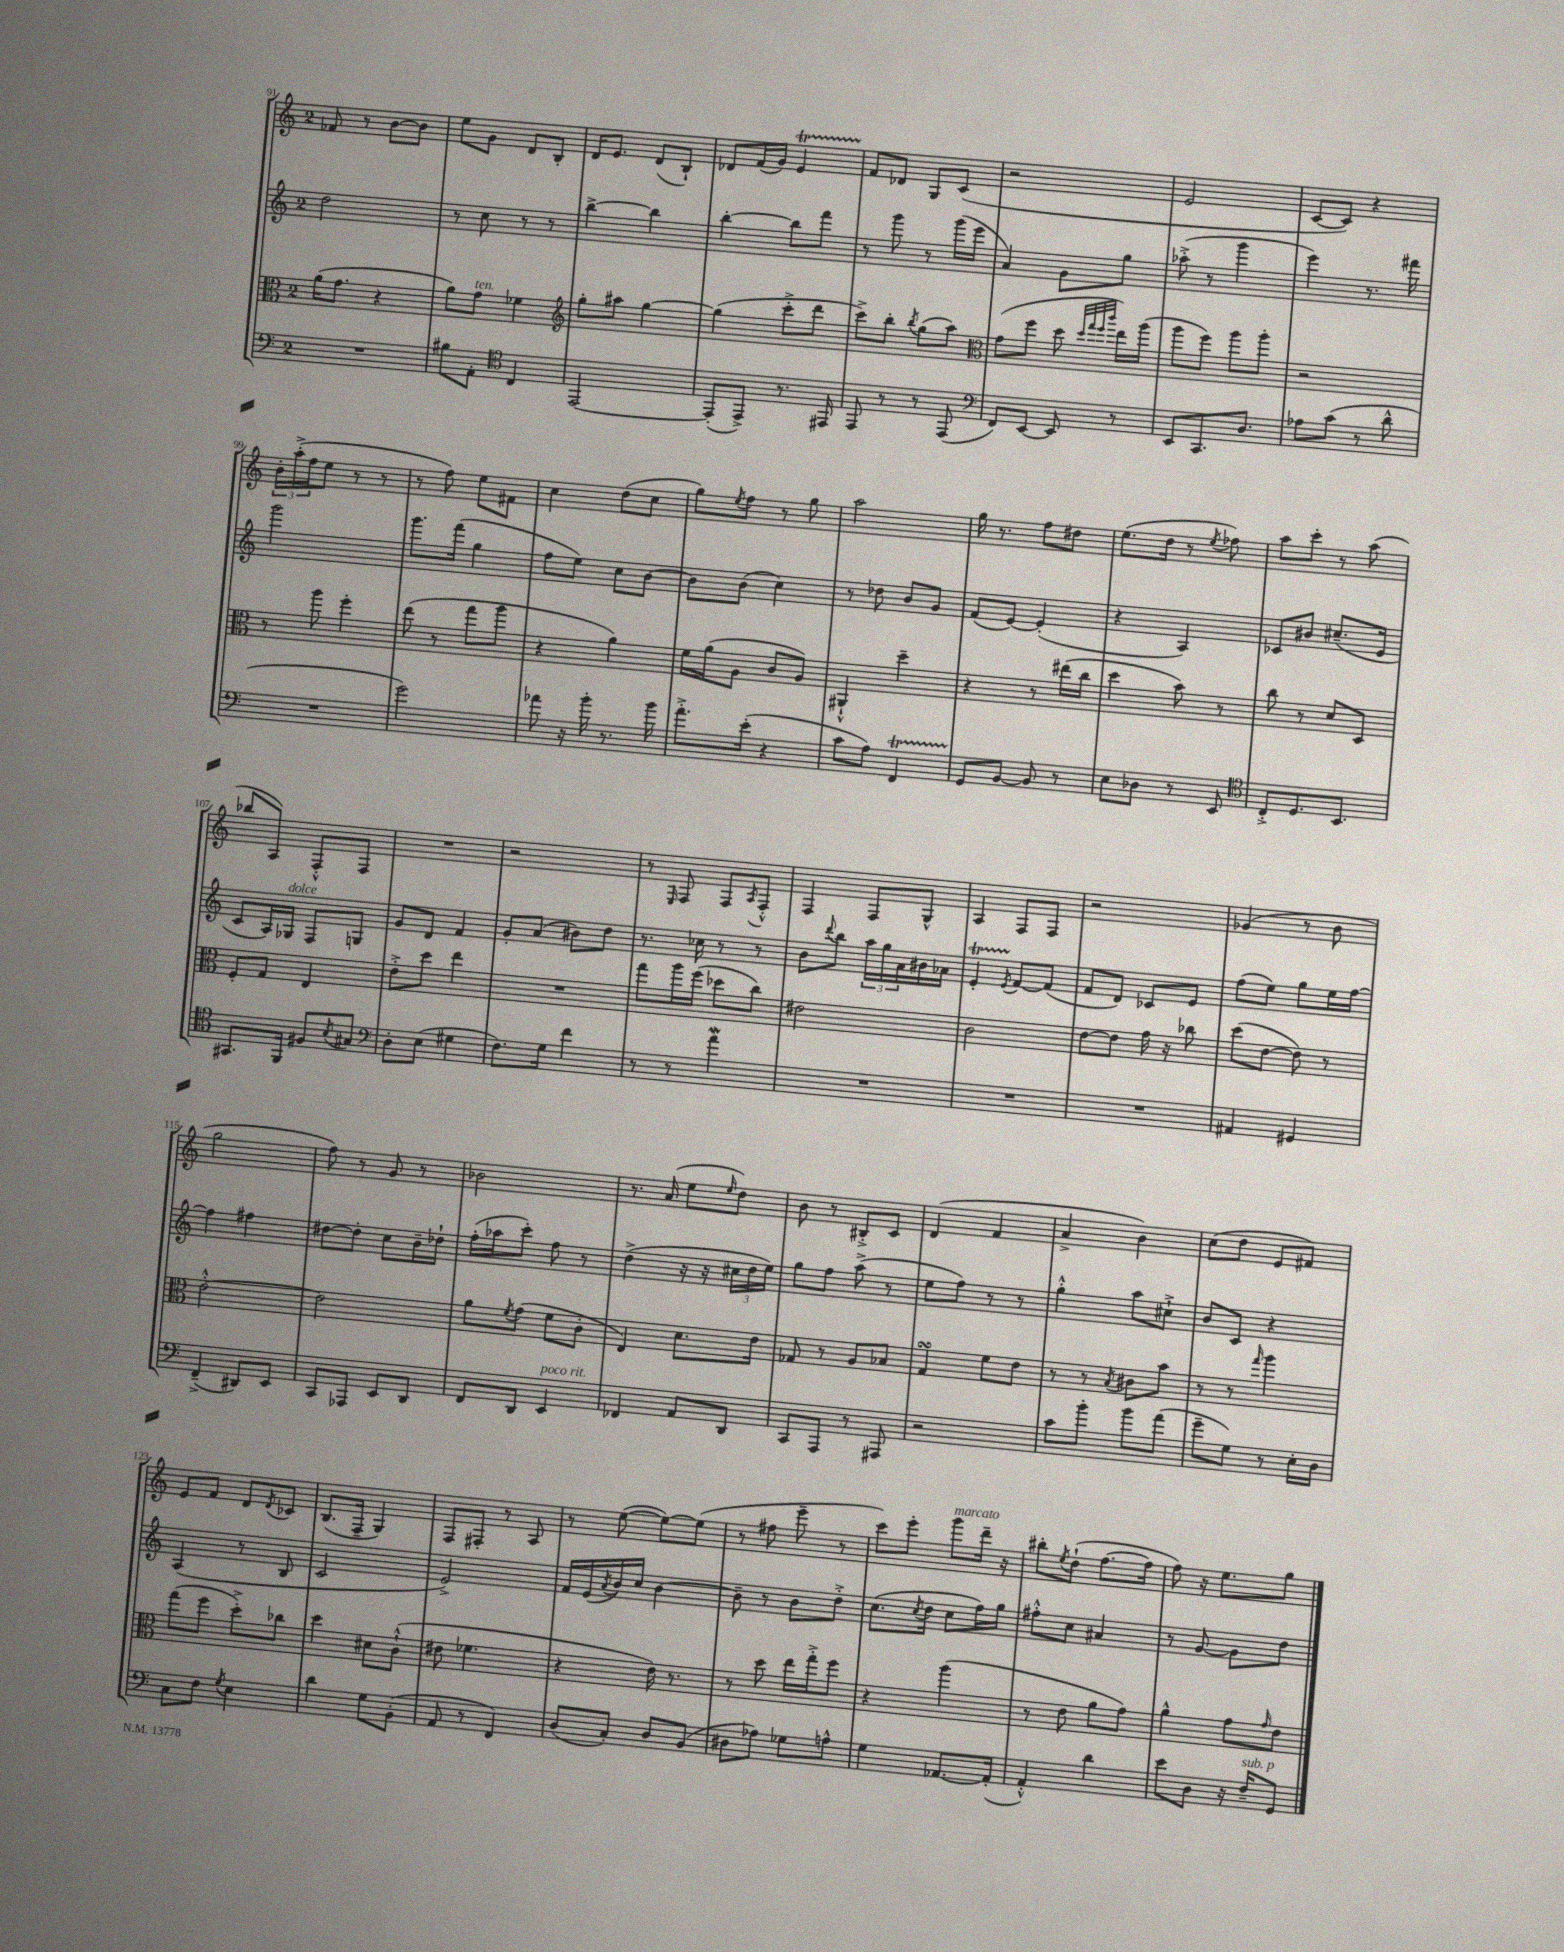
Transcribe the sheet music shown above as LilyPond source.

<<
\new StaffGroup <<
\new Staff = "s0" {
    \clef treble \key c \major \once \override Staff.TimeSignature.style = #'single-digit \time 2/4
    fes'8 r8 b'8~ b'8 |
    e''8 g'8 d'8 b8-. |
    d'16 e'8. d'8( b8-!) |
    des'8 f'16( g'16) e'4\startTrillSpan |
    f'8\stopTrillSpan des'8 g8 c'8( |
    r2 |
    e'2 |
    c'8~ c'8) r4 |
    \tuplet 3/2 { b'16-. a''16-.->( f''16 } e''8 r8 r8 |
    r8 f''8) e''8 fis'8 |
    c''4 d''8( c''8 |
    g''8) \acciaccatura { e''8 } f''8 r8 g''8 |
    a''2 |
    g''16 r8. f''8 dis''8 |
    e''8.( d''16 r8 \acciaccatura { e''8 } fes''8) |
    a''8 c'''8-. r8 a''8( |
    bes''8 a8) f8-.-^ f8 |
    R2 |
    r2 |
    r8 \grace { e16 } f8 f8 \acciaccatura { a8 } f8-.-^ |
    f4 f8 g8-^ |
    a4 f8 f8 |
    r2 |
    ges'4( r8 b'8 |
    g''2 |
    f''8) r8 g'8 r8 |
    bes'2 |
    r8. a'16( e''8 \grace { e''16 } d''8) |
    b'8 r8 bis8-.-> c'8 |
    d'4( f'4 |
    a'4-> b'4) |
    c''8( d''8 e'8 fis'8) |
    e'8 f'8 d'8 \acciaccatura { d'8 } ces'8 |
    b8.( f16-- g4) |
    f8 fis8-. r8 a8 |
    r8 e''8~( e''8~) e''8( |
    r8 fis''8 e'''8-- r8 |
    c'''8) e'''8-. g'''8^\markup { \italic "marcato" } d'''16-- r16 |
    bis''8-. \acciaccatura { e''8 } d''8-!( f''8.~ f''16 |
    f''8) r16 e''8. g''8 \bar "|." |
}
\new Staff = "s1" {
    \clef treble \key c \major \once \override Staff.TimeSignature.style = #'single-digit \time 2/4
    d''2 |
    r8 c''8 r8 r8 |
    b''4~-> b''4 |
    b''4~-. b''8 f'''8 |
    r8 g'''8 r8 g'''16( e'''16 |
    a'4) g'8 g''8 |
    aes''8-.->( r8 g'''4 |
    e'''4) r8. fis'''16 |
    g'''2 |
    g'''8. f'''16( g''4 |
    f''8 e''8) c''8 b'8~ |
    b'8 b'8( c''4) |
    r8 des''8 b'8 g'8 |
    f'8( e'8~) e'4-.( |
    r4 a4) |
    ces'8 bis'8 cis''8.--( e'16 |
    c'8 a16) ges16^\markup { \italic "dolce" } f8 g8 |
    g'8 d'8 f'4 |
    g'8-. a'8( bis'8) d''8 |
    r8. ces''16 r8 r8 |
    b'8 \appoggiatura { d'''8 } b''8 \tuplet 3/2 { a''16 g''16 a'16 } bis'16 aes'16 |
    e'4-.\startTrillSpan \acciaccatura { e'8 } f'8~\stopTrillSpan f'8( |
    f'8 d'8) ces'8 e'8 |
    f''8( e''8) g''8 e''16 f''16~ |
    f''4 fis''4 |
    dis''8~ dis''8-. c''8 b'16-- des''16-! |
    f''16-.( aes''16 c'''8-.) f''8 r8 |
    d''4->( r16 r16 \tuplet 3/2 { cis''16 d''16 e''16) } |
    g''8 f''8 a''8->( r8 |
    e''8 f''8) r8 r8 |
    g''4-.-^ a''8 cis''8-!-> |
    b'8 c'8 r4 |
    a4( r8 b8 |
    c'2 |
    e'2->) |
    f'16 e'16( \acciaccatura { a'8 } b'16) c''16 b'4~ |
    b'8-- r8 b'8 d''8-.-> |
    c''8.( \acciaccatura { c''8 } d''16 c''8 f''16) g''16 |
    fis''8-.-^ c''8 ais'4 |
    r8 g'8~ g'8 d''8 \bar "|." |
}
\new Staff = "s2" {
    \clef alto \key c \major \once \override Staff.TimeSignature.style = #'single-digit \time 2/4
    a'16( g'8. r4 |
    a'8) g'8^\markup { \italic "ten." } fes'4 |
    \clef treble g''8-. ais''8 g''4~ |
    g''4( c'''8-.-> d'''8 |
    c'''8->) b''8-. \acciaccatura { b''8 } g''8( a''8) |
    \clef alto g'8( f''8 d''8 \grace { d''32 g''32 f''32 c'''32 } e''16) a''16( |
    a''8 f''8) a''8 a''8-. |
    r2 |
    r8 a''8 f''4-. |
    e''8( r8 g''8 a''8 |
    r4 a'4) |
    f'16 a'16( a8 c'8 a8) |
    ais,4-!-^ d''4-- |
    r4 r8 eis''16( c''16 |
    d''4 b'8) r8 |
    c''8 r8 d'8 d8 |
    f8-. g8 e4 |
    e'8-.-> d''8 e''4 |
    R2 |
    g''8 a''16 f''16( des''8 c''8) |
    eis'2 |
    c'2 |
    e'8~ e'8 g'16 r16 ces''8 |
    d''8( e'8~ e'8) r8 |
    e'2~-.-^ |
    e'2 |
    a'8 \acciaccatura { f'8 } g'8( f'8 c'8-. |
    e4) d'8. e'16 |
    ges8 r8 a8 bes8 |
    g4\turn f'8 e'8 |
    r8 r8 \acciaccatura { b8 } cis'8 b'8 |
    r8 r8 \grace { g''16 } a''4 |
    g''8( f''8 d''8-.->) ces''8 |
    d''4 dis'8 c'8-!-^( |
    eis'8 fes'4. |
    r4 e'16) r8. |
    r8 d''8 e''16 g''16-.-> f''8 |
    r4 a''4( |
    r8 e'8 a'8 g'8) |
    a'4-^ g'8 \grace { g'16 } e'8 \bar "|." |
}
\new Staff = "s3" {
    \clef bass \key c \major \once \override Staff.TimeSignature.style = #'single-digit \time 2/4
    R2 |
    bis8 a,8-. \clef tenor c4 |
    e,2~ |
    e,8-.( e,8->) r8. eis,16 |
    e,8 r8 r8 e,8( |
    \clef bass f,8) e,8~ e,8 r8 |
    e,8 c,8. d8. |
    aes8 c'8( r8 d'8-^ |
    R2 |
    g'2) |
    aes'8 r16 b'16-. r8. b'16 |
    a'8.-.-> e'16-.( r4 |
    c'8 a8) f,4\startTrillSpan |
    g,8\stopTrillSpan b,8~ b,8 r8 |
    e8 des8 r8 e,8 |
    \clef tenor c8-.-> d8. b,8. |
    gis,8. f,16 fis8 \acciaccatura { b8 } gis8 |
    \clef bass d8-. e8( gis4 |
    f8.) g16 f'4 |
    r8 r8 a'4\mordent |
    R2 |
    R2 |
    R2 |
    ais,4 gis,4 |
    f,4--->( dis,8) e,8 |
    c,8 aes,,8 e,8 d,8 |
    f,8 d,8 e,4^\markup { \italic "poco rit." } |
    fes,4 a,8 d,8 |
    c,8 a,,8 r8 ais,,8 |
    r2 |
    c'8 b'8-. b'8 a'8( |
    g'8-- g8) r8 e16-. d16 |
    c8 f8 \acciaccatura { g8 } e4 |
    d'4 g8 b,8-.( |
    a,8 r8 f,4) |
    d8( c8-.) d8 b,8( |
    dis8 aes8) ges8 a8-^ |
    g4 aes,8.~ aes,16-.( |
    a,4-.-^) d'4 |
    e'8 d8 r16 f16--^\markup { \italic "sub. p" } g,8 \bar "|." |
}
>>
>>
\layout { \context { \Score currentBarNumber = #91 } }
